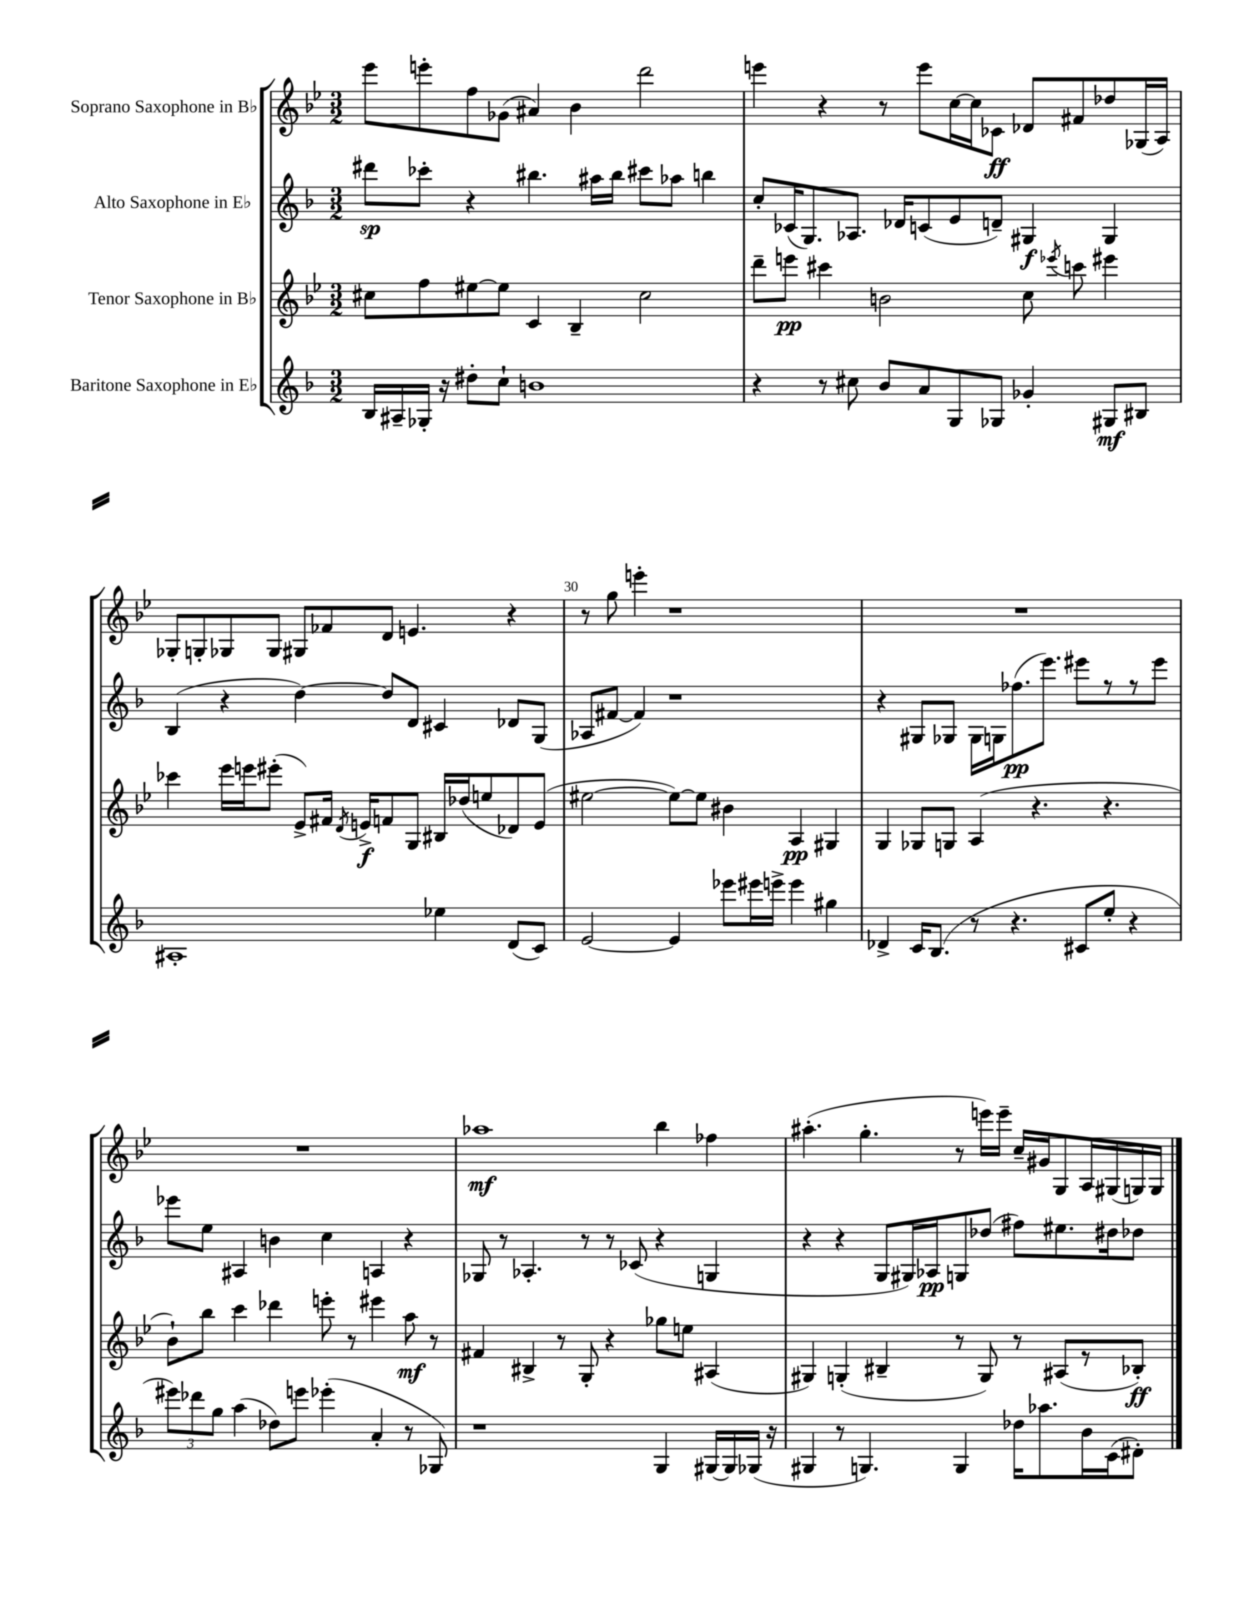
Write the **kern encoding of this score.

**kern	**kern	**kern	**kern
*staff4	*staff3	*staff2	*staff1
*clefG2	*clefG2	*clefG2	*clefG2
*k[b-]	*k[b-e-]	*k[b-]	*k[b-e-]
*M3/2	*M3/2	*M3/2	*M3/2
16B-/LL	8cc#\L	8ddd#\L	8eee-\L
16A#~/	.	.	.
16G-'/JJ	8ff\	8ccc-'\J	8eee'\
16r	.	.	.
8dd#'\L	[8ee#\	4r	8ff\
8cc`\J	8ee#\]J	.	(8g-\J
1b	4c/	4.bb#\	4a#/)
.	4B-~/	.	4b-\
.	.	16aa#\LL	.
.	.	16bb#\JJ	.
.	2cc#\	8ccc#\L	2ddd\
.	.	8aa-\J	.
.	.	4bb\	.
=	=	=	=
4r	8ddd~\L	8cc'/L	4eee\
.	8eee\J	(16c-/K	.
.	.	8.G/)	.
8r	4ccc#\	.	4r
8cc#\	.	8.A-/J	.
8b-/L	2b\	.	8r
.	.	16d-/LK	.
8a/	.	(8c/	8eee\L
8G/	.	8e/	[16cc\L
.	.	.	16cc\]J
8G-/J	.	8d~/J)	8c-\J
4g-'/	8cc\	4G#/	8d-/L
.	8qeee-/	.	.
.	8ccc\	.	8f#/
8G#/L	4eee#\	4G#/	8dd-/
8B#/J	.	.	(16G-/L
.	.	.	16A/JJ)
=	=	=	=
1A#'	4ccc-\	(4B-/	8G-'/L
.	.	.	8G'/
.	16eee-\LL	4r	8G-/
.	16eee\J	.	.
.	(8eee#'\J	.	8G-/J
.	8e-^/L)	[4dd\)	8G#/L
.	16f#/Jk	.	8f-/
.	8qd/	.	.
.	16e^/LK	.	.
.	8f/	8dd/]L	8d/J
.	8G/J	8d/J	4.e/
4ee-\	16B#/LL	4c#/	.
.	(16dd-/J	.	.
.	8ee/	.	.
(8d/L	8d-/)	8d-/L	4r
8c/J)	(8e/J	(8G/J	.
=	=	=	=
[2e/	[2ee#\	8A-/L	8r
.	.	[8f#/J	8gg\
.	.	4f#/])	4eee'\
4e/]	8ee#\_L)	1r	1r
.	8ee#\]J	.	.
8eee-\L	4b#\	.	.
16eee#\L	.	.	.
16eee^\JJ	.	.	.
4eee\	4A/	.	.
4gg#\	4G#/	.	.
=	=	=	=
4d-^/	4G/	4r	1.r
16c/LK	8G-/L	8G#/L	.
(8.B-/J	.	.	.
.	8G/J	8G-/J	.
8r	(4A/	16G-\LL	.
.	.	16G\J	.
4.r	.	(8.ff-\	.
.	4.r	.	.
.	.	8.eee\J)	.
8c#/L	.	8eee#\L	.
8ee'/J	4.r	8r	.
4r	.	8r	.
.	.	8eee#\J	.
=	=	=	=
12eee#\L)	8b-`\L)	8eee-\L	1.r
12ddd-\	.	.	.
.	8bb-\J	8ee\J	.
12gg\J	.	.	.
(4aa\	4ccc\	4A#/	.
8dd-\L)	4ddd-\	4b\	.
8eee\J	.	.	.
(4eee-'\	8eee'\	4cc\	.
.	8r	.	.
4a'/	4eee#\	4A/	.
8r	8aa\	4r	.
8G-/)	8r	.	.
=	=	=	=
1r	4f#/	8G-/	1aa-
.	.	8r	.
.	4B#^/	4.A-'/	.
.	8r	.	.
.	8G'/	8r	.
.	4r	8r	.
.	.	(8c-/	.
4G/	8gg-\L	4r	4bb-\
.	8ee\J	.	.
[16G#/LL	(4A#/	4G/	4ff-\
16G#/]	.	.	.
(16G-/JJ	.	.	.
16r	.	.	.
=	=	=	=
4G#/	4G#/)	4r	(4.aa#'\
8r	(4G'/	4r	.
4.G/)	.	.	4.gg'\
.	4B#~/	8G/L	.
.	.	16G#/L)	.
.	.	16A-/J	.
4G/	8r	8G/	8r
.	8G/)	(8dd-/J	16eee\LL)
.	.	.	16eee~\JJ
16dd-\LK	8r	8ff#\L)	16cc~/LL
8.aa-\	.	.	16g#/J
.	(8A#/L	8.ee#\	8G/
16b-\L	8r	.	16A/L
(16c\J	.	16dd#\k	(16G#/
8d#'\J)	8B-'/J)	8dd-\J	16G/)
.	.	.	16G/JJ
==	==	==	==
*-	*-	*-	*-
